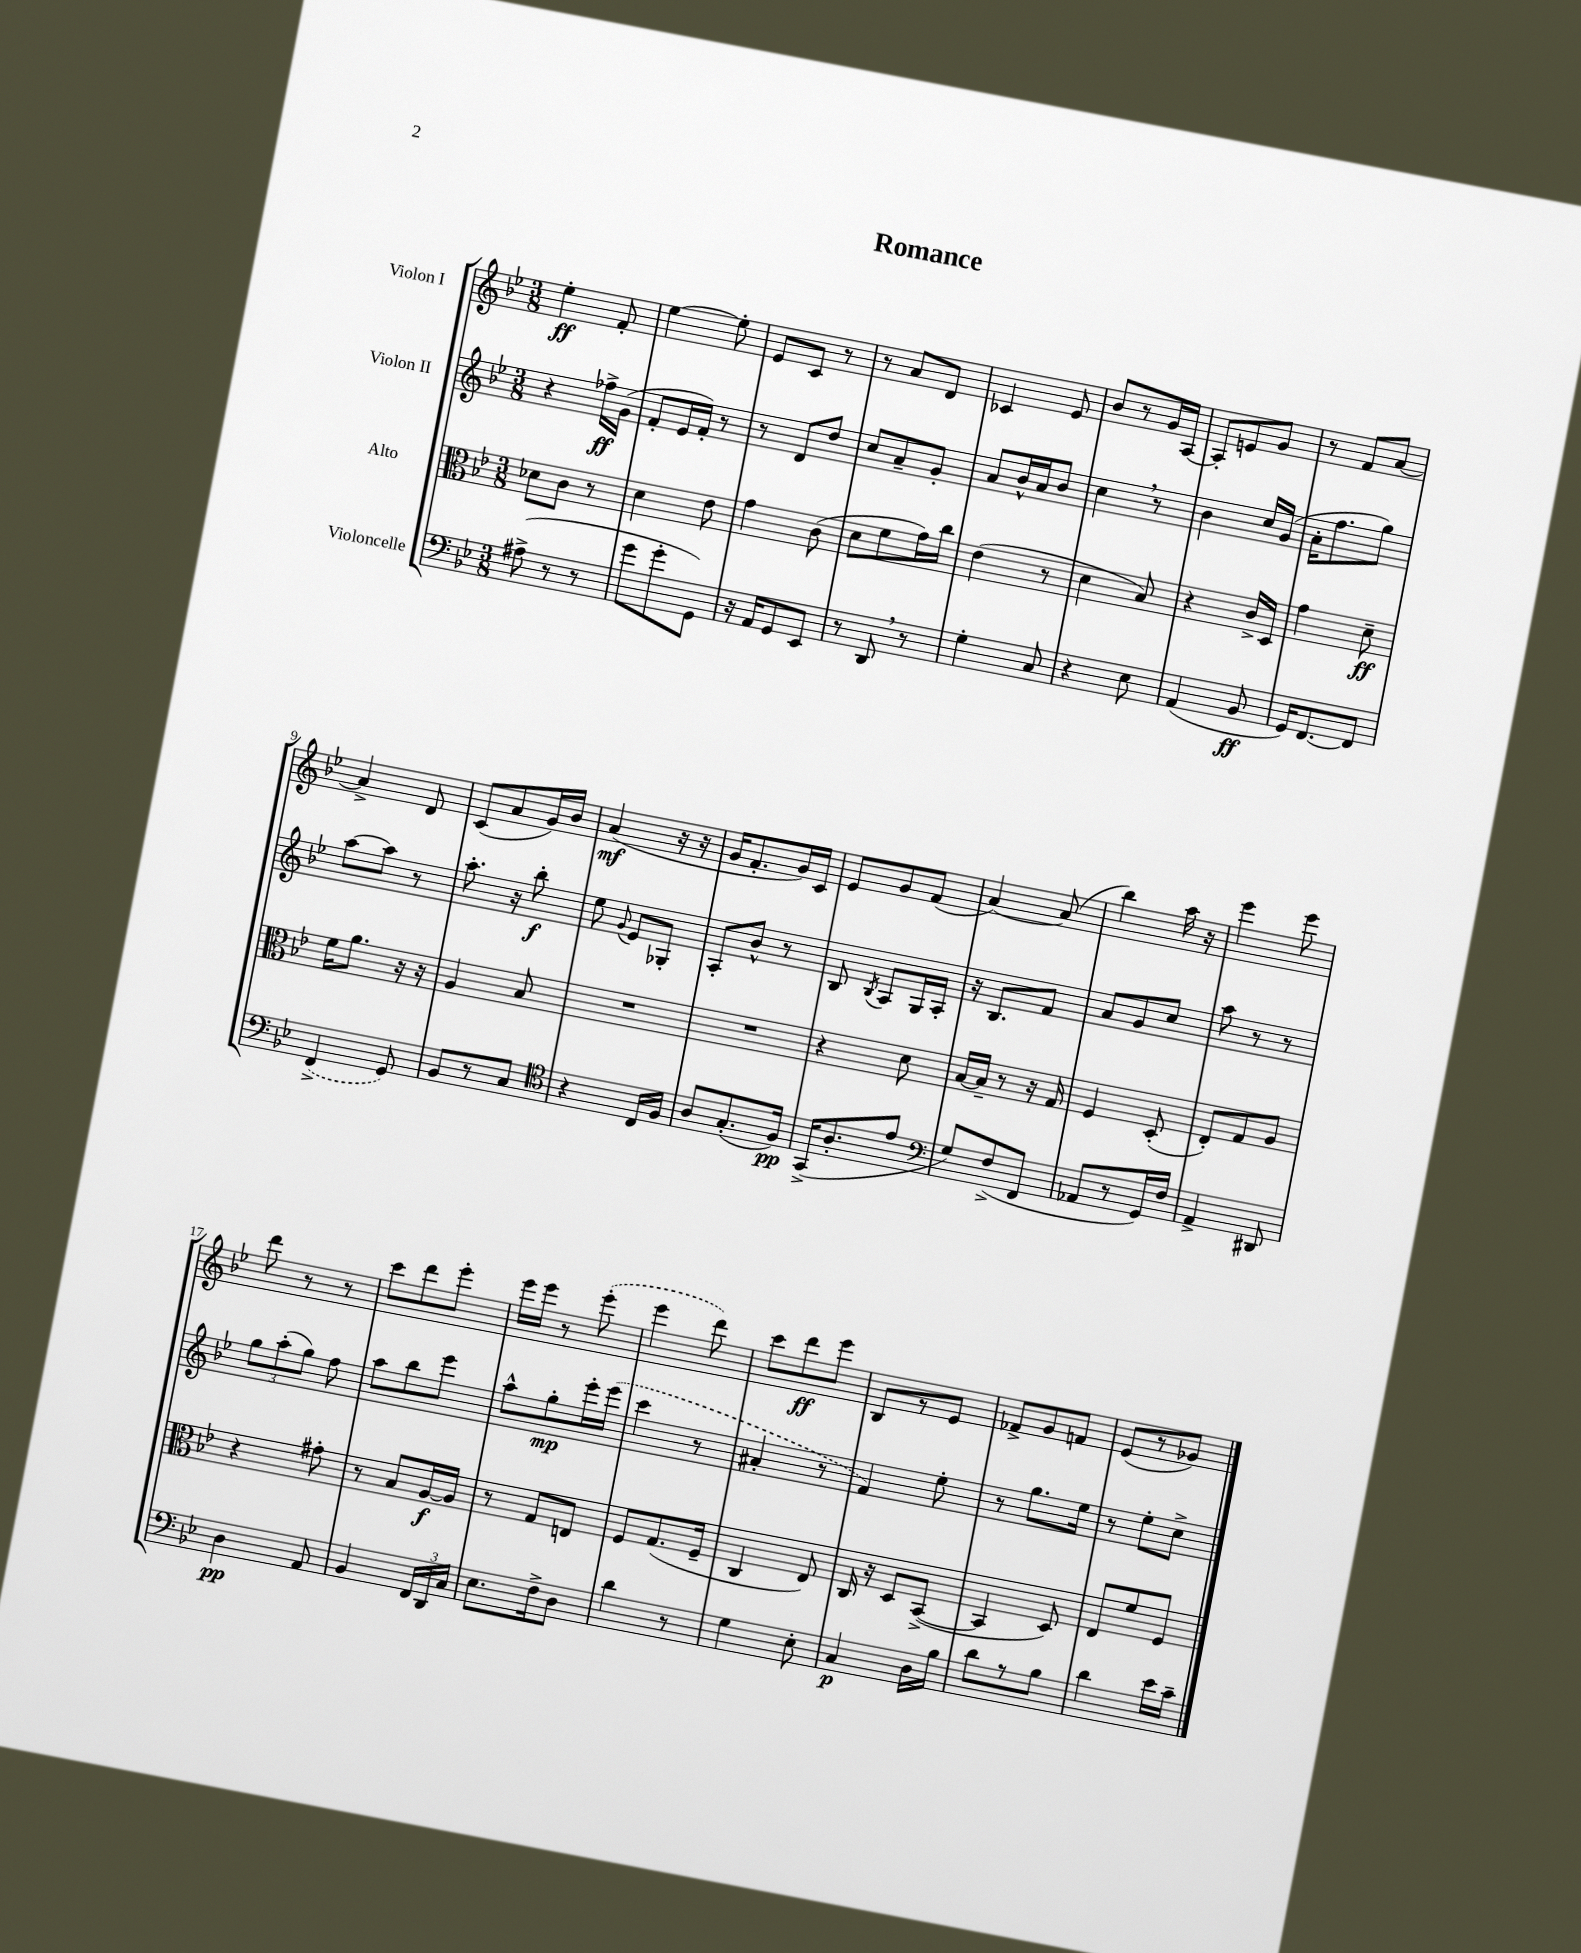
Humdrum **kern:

**kern	**dynam	**kern	**dynam	**kern	**dynam	**kern	**dynam
*part4	*part4	*part3	*part3	*part2	*part2	*part1	*part1
*staff4	*staff4	*staff3	*staff3	*staff2	*staff2	*staff1	*staff1
*I"Violoncelle	*	*I"Alto	*	*I"Violon II	*	*I"Violon I	*
*clefF4	*	*clefC3	*	*clefG2	*	*clefG2	*
*k[b-e-]	*	*k[b-e-]	*	*k[b-e-]	*	*k[b-e-]	*
*M3/8	*	*M3/8	*	*M3/8	*	*M3/8	*
=1	=1	=1	=1	=1	=1	=1	=1
(8A#X^\	.	8d-X\L	.	4r	.	4ee-'\	ff
8r	.	8c\J	.	.	.	.	.
8r	.	8r	.	16ff-X^\LL	ff	8f'/	.
.	.	.	.	(16g\JJ	.	.	.
=2	=2	=2	=2	=2	=2	=2	=2
8g\L	.	4d\	.	8f'/L	.	[4ee-\	.
8g'\	.	.	.	16e-/L	.	.	.
.	.	.	.	16f'/JJ)	.	.	.
8GG\J)	.	8e-\	.	8r	.	8ee-'\]	.
=3	=3	=3	=3	=3	=3	=3	=3
16r	.	4g\	.	8r	.	8e-/L	.
16AA/KL	.	.	.	.	.	.	.
8GG/	.	.	.	8d/L	.	8c/J	.
8EE-/J	.	(8c\	.	8dd/J	.	8r	.
=4	=4	=4	=4	=4	=4	=4	=4
8r	.	8d\L	.	8cc/L	.	8r	.
8DD,/	.	8f\	.	8a~/	.	8a/L	.
8r	.	16g\L)	.	8g'/J	.	8d/J	.
.	.	16cc\JJ	.	.	.	.	.
=5	=5	=5	=5	=5	=5	=5	=5
4G'\	.	(4e-\	.	8a/L	.	4c-X/	.
.	.	.	.	16b-^^/L	.	.	.
.	.	.	.	16a/J	.	.	.
8C/	.	8r	.	8b-/J	.	8e-/	.
=6	=6	=6	=6	=6	=6	=6	=6
4r	.	4d\	.	4cc,\	.	8b-/L	.
.	.	.	.	.	.	8r	.
8E-\	.	8B-/)	.	8r	.	16g/L	.
.	.	.	.	.	.	[16A/JJ	.
=7	=7	=7	=7	=7	=7	=7	=7
(4AA/	.	4r	.	4b-\	.	8A'/L]	.
.	.	.	.	.	.	8en/	.
8BB-/	ff	16c^/LL	.	16cc/LL	.	8g/J	.
.	.	16D/JJ	.	(16g/JJ	.	.	.
=8	=8	=8	=8	=8	=8	=8	=8
16GG/KL)	.	4g\	.	16a'\KL	.	8r	.
[8.FF/	.	.	.	8.ff\	.	.	.
.	.	.	.	.	.	8f/L	.
8FF/J]	.	8d~\	ff	8gg\J)	.	[8a/J	.
!!LO:LB:g=z
=9	=9	=9	=9	=9	=9	=9	=9
(4FF^/	.	16f\KL	.	[8aa\L	.	4a^/]	.
.	.	8.a\J	.	.	.	.	.
.	.	.	.	8aa\J]	.	.	.
8GG/)	.	16r	.	8r	.	8d/	.
.	.	16r	.	.	.	.	.
=10	=10	=10	=10	=10	=10	=10	=10
8BB-/L	.	4A/	.	8.aa'\	.	(8c/L	.
8r	.	.	.	.	.	8a/	.
.	.	.	.	16r	.	.	.
8C/J	.	8B-/	.	8bb-'\	f	16g/L)	.
.	.	.	.	.	.	16b-/JJ	.
=11	=11	=11	=11	=11	=11	=11	=11
*clefC4	*	*	*	*	*	*	*
4r	.	4.r	.	8ee-\	.	(4a/	mf
.	.	.	.	8qqg/	.	.	.
.	.	.	.	8e-/L	.	.	.
16C/LL	.	.	.	8G-X'/J	.	16r	.
16F/JJ	.	.	.	.	.	16r	.
=12	=12	=12	=12	=12	=12	=12	=12
8A/L	.	4.r	.	8A'/L	.	16g/KL	.
.	.	.	.	.	.	8.f'/	.
(8.G'/	.	.	.	8b-^^/J	.	.	.
.	.	.	.	8r	.	16g/L)	.
16F/Jk)	pp	.	.	.	.	16c/JJ	.
=13	=13	=13	=13	=13	=13	=13	=13
(16GG^/KL	.	4r	.	8B-/	.	8e-/L	.
8.A'/	.	.	.	.	.	.	.
.	.	.	.	8qB-/	.	.	.
.	.	.	.	8A/L	.	8g/	.
8e-/J	.	8d\	.	16G/L	.	(8f/J	.
.	.	.	.	16A'/JJ	.	.	.
=14	=14	=14	=14	=14	=14	=14	=14
*clefF4	*	*	*	*	*	*	*
8G/L)	.	[16B-/LL	.	16r	.	[4a/)	.
.	.	16B-~/JJ]	.	8.B-/L	.	.	.
(8F^/	.	8r	.	.	.	.	.
8FF/J	.	16r	.	8f/J	.	(8a/]	.
.	.	16G/	.	.	.	.	.
=15	=15	=15	=15	=15	=15	=15	=15
8AA-X/L	.	4F/	.	8a/L	.	4bb-\)	.
8r	.	.	.	8g/	.	.	.
16GG/L)	.	(8D'/	.	8cc/J	.	16aa\	.
16F/JJ	.	.	.	.	.	16r	.
=16	=16	=16	=16	=16	=16	=16	=16
4AA^/	.	8E-'/L)	.	8aa\	.	4eee-\	.
.	.	8G/	.	8r	.	.	.
8DD#X/	.	8A/J	.	8r	.	8eee-\	.
!!LO:LB:g=z
=17	=17	=17	=17	=17	=17	=17	=17
4D\	pp	4r	.	12gg\L	.	8ddd\	.
.	.	.	.	(12aa'\	.	.	.
.	.	.	.	.	.	8r	.
.	.	.	.	12gg\J)	.	.	.
8AA/	.	8g#X'\	.	8ff\	.	8r	.
=18	=18	=18	=18	=18	=18	=18	=18
4BB-/	.	8r	.	8aa\L	.	8ccc\L	.
.	.	8B-/L	.	8bb-\	.	8ddd\	.
24FF/LL	.	[16A/L	f	8eee-\J	.	8eee-'\J	.
24DD/	.	.	.	.	.	.	.
.	.	16A/JJ]	.	.	.	.	.
24C/JJ	.	.	.	.	.	.	.
=19	=19	=19	=19	=19	=19	=19	=19
8.E-\L	.	8r	.	8aa^^\L	.	16eee-\LL	.
.	.	.	.	.	.	16eee-\JJ	.
.	.	8G/L	.	8gg'\	mp	8r	.
16F^\k	.	.	.	.	.	.	.
8D\J	.	8En/J	.	16eee-'\L	.	(8eee-'\	.
.	.	.	.	(16eee-\JJ	.	.	.
=20	=20	=20	=20	=20	=20	=20	=20
4d\	.	8F/L	.	4ccc\	.	4eee-\	.
.	.	(8.G/	.	.	.	.	.
8r	.	.	.	8r	.	8ddd\)	.
.	.	16F~/Jk	.	.	.	.	.
=21	=21	=21	=21	=21	=21	=21	=21
4G\	.	4C/	.	4a#X'/	.	8ccc\L	.
.	.	.	.	.	.	8ddd\	ff
8E-'\	.	8E-/)	.	8r	.	8eee-\J	.
=22	=22	=22	=22	=22	=22	=22	=22
4C/	p	16C/	.	4f/)	.	8B-/L	.
.	.	16r	.	.	.	.	.
.	.	8D/L	.	.	.	8r	.
16D\LL	.	([8BB-^/J	.	8ee-'\	.	8e-/J	.
16B-\JJ	.	.	.	.	.	.	.
=23	=23	=23	=23	=23	=23	=23	=23
8d\L	.	4BB-/]	.	8r	.	8f-X^/L	.
8r	.	.	.	8.gg\L	.	8g/	.
8B-\J	.	8D/)	.	.	.	8fn/J	.
.	.	.	.	16ee-\Jk	.	.	.
=24	=24	=24	=24	=24	=24	=24	=24
4d\	.	8E-/L	.	8r	.	(8e-/L	.
.	.	8f/	.	8ee-'\L	.	8r	.
16e-\LL	.	8F/J	.	8cc^\J	.	8g-X/J)	.
16c~\JJ	.	.	.	.	.	.	.
==	==	==	==	==	==	==	==
*-	*-	*-	*-	*-	*-	*-	*-
